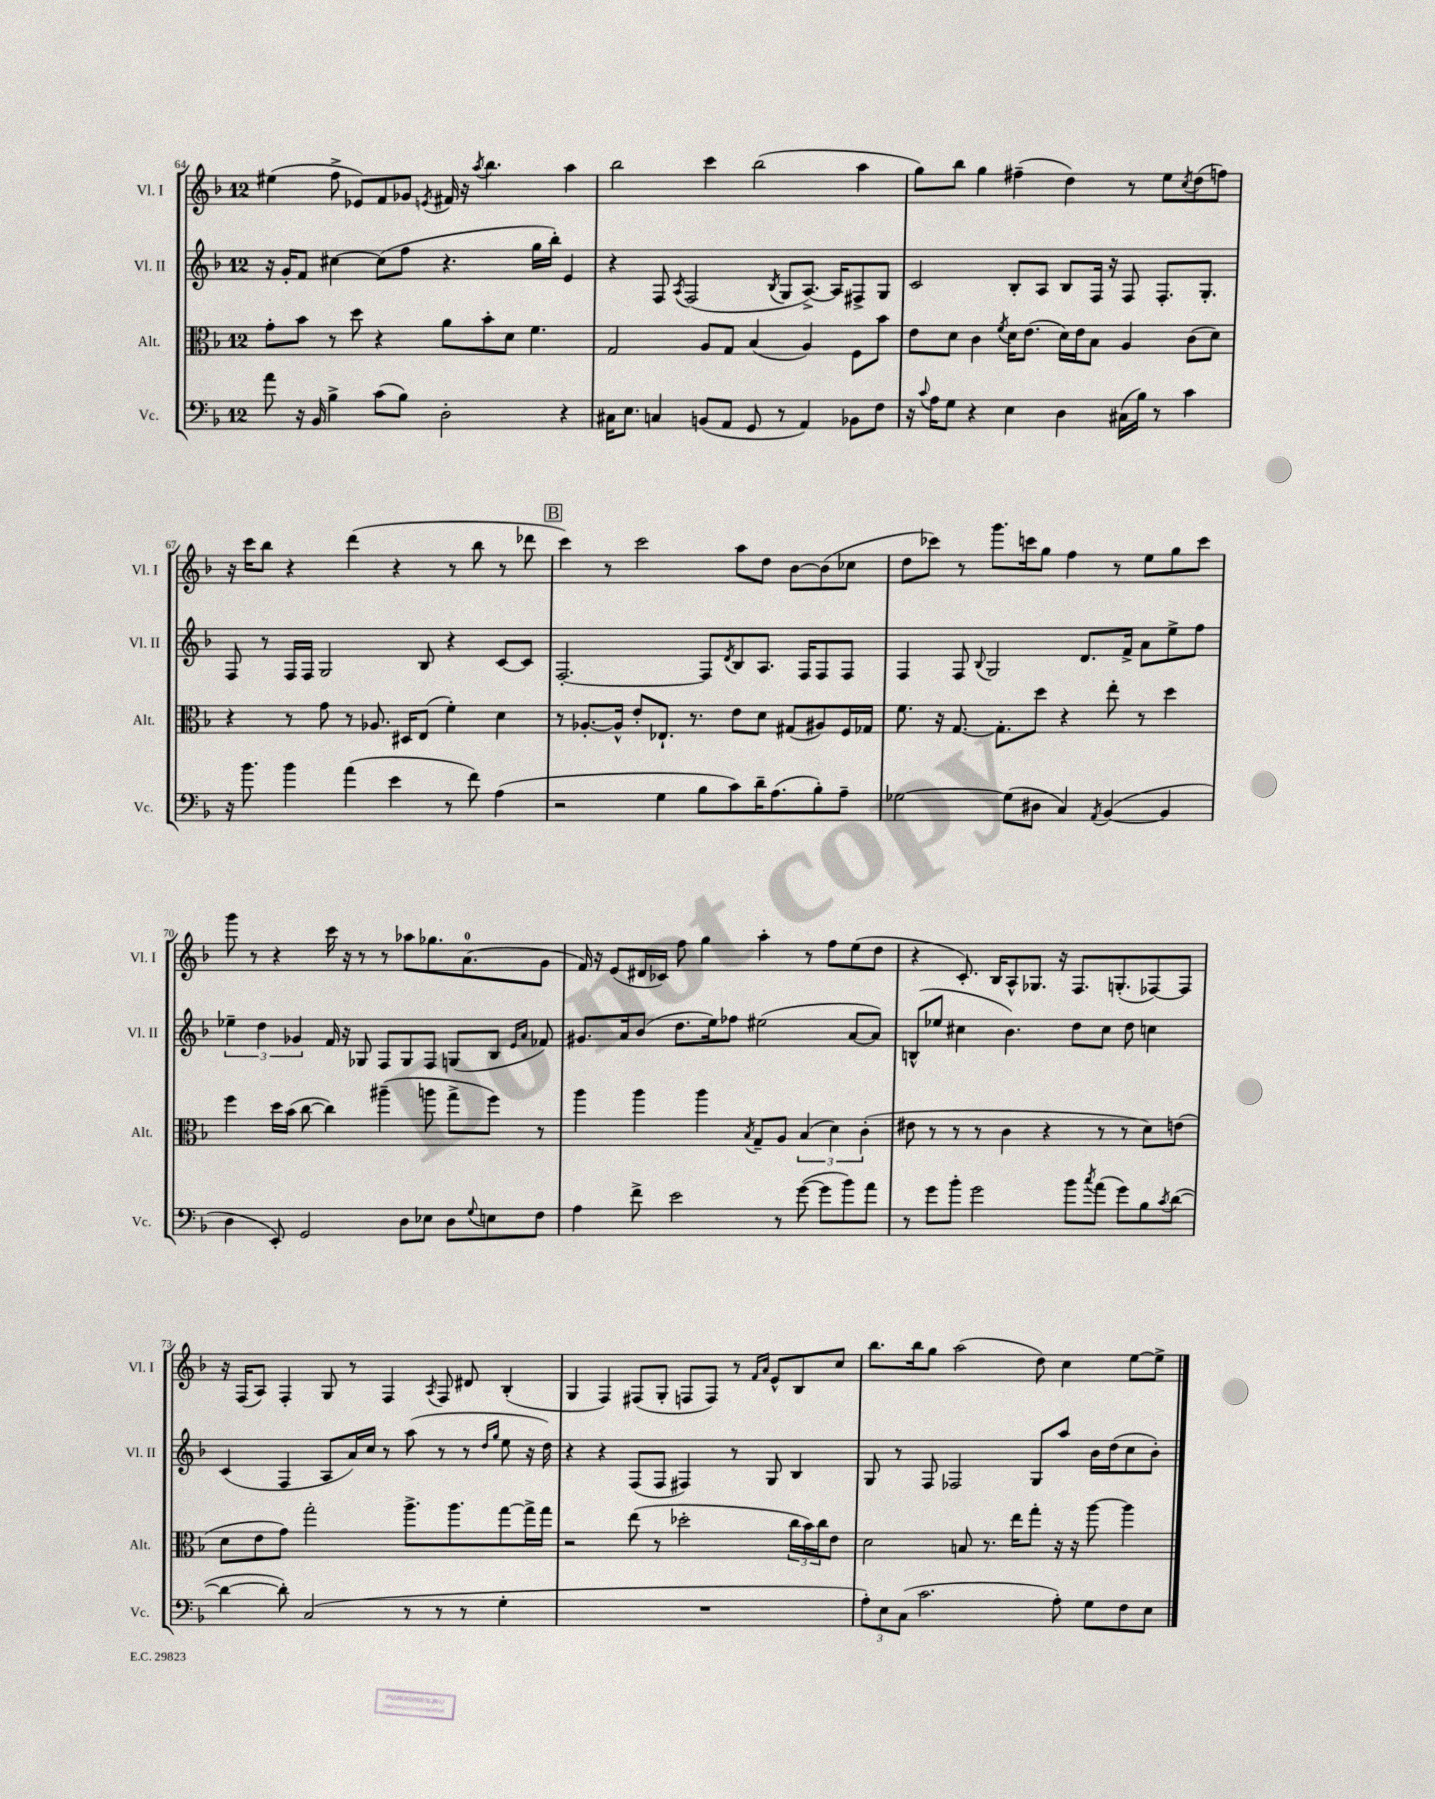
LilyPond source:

<<
\new StaffGroup <<
\new Staff = "s0" \with { instrumentName = "Vl. I" shortInstrumentName = "Vl. I" } {
    \clef treble \key f \major \once \override Staff.TimeSignature.style = #'single-digit \time 12/8
    eis''4( f''8-> ees'8) f'8 ges'8 \acciaccatura { e'8 } fis'16 r16 \acciaccatura { a''8 } bes''4. a''4 |
    bes''2 c'''4 bes''2( a''4 |
    g''8) bes''8 g''4 fis''4--( d''4) r8 e''8 \acciaccatura { c''8 } d''8( f''8) |
    r16 c'''16 bes''8 r4 d'''4( r4 r8 bes''8 r8 des'''8 |
    \mark \markup { \box "B" } c'''4) r8 c'''2 a''8 d''8 bes'8~ bes'8( ces''8 |
    d''8 ces'''8) r8 g'''8. c'''16 g''8 f''4 r8 e''8 g''8 c'''8 |
    g'''8 r8 r4 c'''16 r16 r8 r8 aes''8 ges''8. a'8.-0( g'8 |
    f'16) r16 e'8( dis'16 ces'16) f''8 g''4 a''4-. r8 f''8 e''8( d''8 |
    r4 c'8.-.) bes16 a8-^ ges8. r16 f8. g8.-.( fes8~) fes8 |
    r16 f16( a8) f4-. g8 r8 f4 \acciaccatura { a8 } f8 dis'8 bes4-.( |
    g4 f4) fis8( g8-. f8 f8) r8 \grace { f'16 a'16 } e'8-^ bes8 c''8 |
    bes''8. bes''16 g''8 a''2( d''8) c''4 e''8~ e''8-> \bar "|." |
}
\new Staff = "s1" \with { instrumentName = "Vl. II" shortInstrumentName = "Vl. II" } {
    \clef treble \key f \major \once \override Staff.TimeSignature.style = #'single-digit \time 12/8
    r16 g'16-. f'8 cis''4~ cis''8( f''8 r4. g''16 bes''16-.) e'4 |
    r4 f8 \acciaccatura { a8 } f2( \acciaccatura { bes8 } g8 a8.~->) a16 fis8-> g8 |
    c'2 bes8-. a8 bes8 f16 r16 f8 f8.-. g8.-. |
    f8 r8 f16 f16 g2 bes8 r4 c'8~ c'8 |
    \mark \markup { \box "B" } f2.~-. f8 \acciaccatura { d'8 } bes8 a8. f16 f8 f8 |
    f4 f8 \appoggiatura { bes8 } g2 d'8. f'16-> a'8 e''8-> f''8 |
    \tuplet 3/2 { ees''4-- d''4 ges'4 } f'16 r16 ges8 f8 ges8 f8 g8( bes8 \grace { e'16 a'16 } fes'8) |
    gis'8. a'16 bes'8( d''8. e''16) fes''8 eis''2( a'8~ a'8) |
    b8-^( ees''8 cis''4 bes'4.) d''8 cis''8 d''8 c''4 |
    c'4( f4 a8 a'16) c''16 r8 a''8( r8 r8 \grace { d''16 g''16 } e''8 r16 d''16) |
    r4 r4 f8( f8 fis4) r8 g8 bes4 |
    g8 r8 f8 fes2 g8 a''8 bes'16 d''16( c''8 bes'8-.) \bar "|." |
}
\new Staff = "s2" \with { instrumentName = "Alt." shortInstrumentName = "Alt." } {
    \clef alto \key f \major \once \override Staff.TimeSignature.style = #'single-digit \time 12/8
    g'8-. bes'8 r8 d''8 r4 a'8 bes'8-. d'8 f'4. |
    g2 a8 g8 bes4( a4) f8 bes'8 |
    e'8 d'8 c'4 \acciaccatura { f'8 } d'16 e'8.( d'16) e'16 bes8 a4 c'8( d'8) |
    r4 r8 g'8 r8 aes8. dis16 e8( f'4-.) d'4 |
    \mark \markup { \box "B" } r8 aes8.~-. aes16-^ e'8-. ees8.-! r8. e'8 d'8 gis8( ais8) f16 ges16 |
    f'8. r16 g8.~ g8.-. d''8 r4 e''8-. r8 d''4 |
    f''4 d''16 bes'16( c''8~ c''4) ais''4--( a''8 g''8-> f''8) r8 |
    a''4 a''4 a''4 \acciaccatura { bes8 } g8-- a8 \tuplet 3/2 { bes4( d'4) c'4-.( } |
    eis'8 r8 r8 r8 c'4 r4 r8 r8 d'8) e'8( |
    d'8 e'8 g'8) g''2-. a''8.-> a''8. g''8~ g''16-> g''16 |
    r2 e''8( r8 des''2-. \tuplet 3/2 { c''16 bes'16) c''16 } e'8 |
    d'2 b8 r8. e''16 g''8-. r16 r16 a''8~ a''4 \bar "|." |
}
\new Staff = "s3" \with { instrumentName = "Vc." shortInstrumentName = "Vc." } {
    \clef bass \key f \major \once \override Staff.TimeSignature.style = #'single-digit \time 12/8
    a'8 r16 bes,16 bes4-> c'8( bes8) d2-. r4 |
    cis16 e8. c4 b,8( a,8 g,8 r8 a,4) bes,8 f8 |
    r16 \appoggiatura { c'8 } a16 g8 r4 e4 d4 cis16( bes16) r8 c'4 |
    r16 bes'8. bes'4 a'4( e'4 r8 f'8) a4( |
    \mark \markup { \box "B" } r2 g4 bes8 c'8) d'16-- a8.( bes8-.) a8-- |
    ges2~ ges8( dis8 c4) \acciaccatura { a,8 } bes,4~( bes,4 |
    d4 e,8-.) g,2 d8 ees8 d8 \appoggiatura { g8 } e8 f8 |
    a4 f'8-> e'2 r8 g'8~( g'8 bes'8) a'8 |
    r8 g'8 bes'8-. g'2 bes'8 \acciaccatura { c''8 } a'8( g'8) bes8 \acciaccatura { c'8 } d'8~( |
    d'4~ d'8-.) c2( r8 r8 r8 g4-. |
    R1. |
    \tuplet 3/2 { a8-.) e8 c8( } c'2. a8-.) g8 f8 e8 \bar "|." |
}
>>
>>
\layout { \context { \Score currentBarNumber = #64 } }
